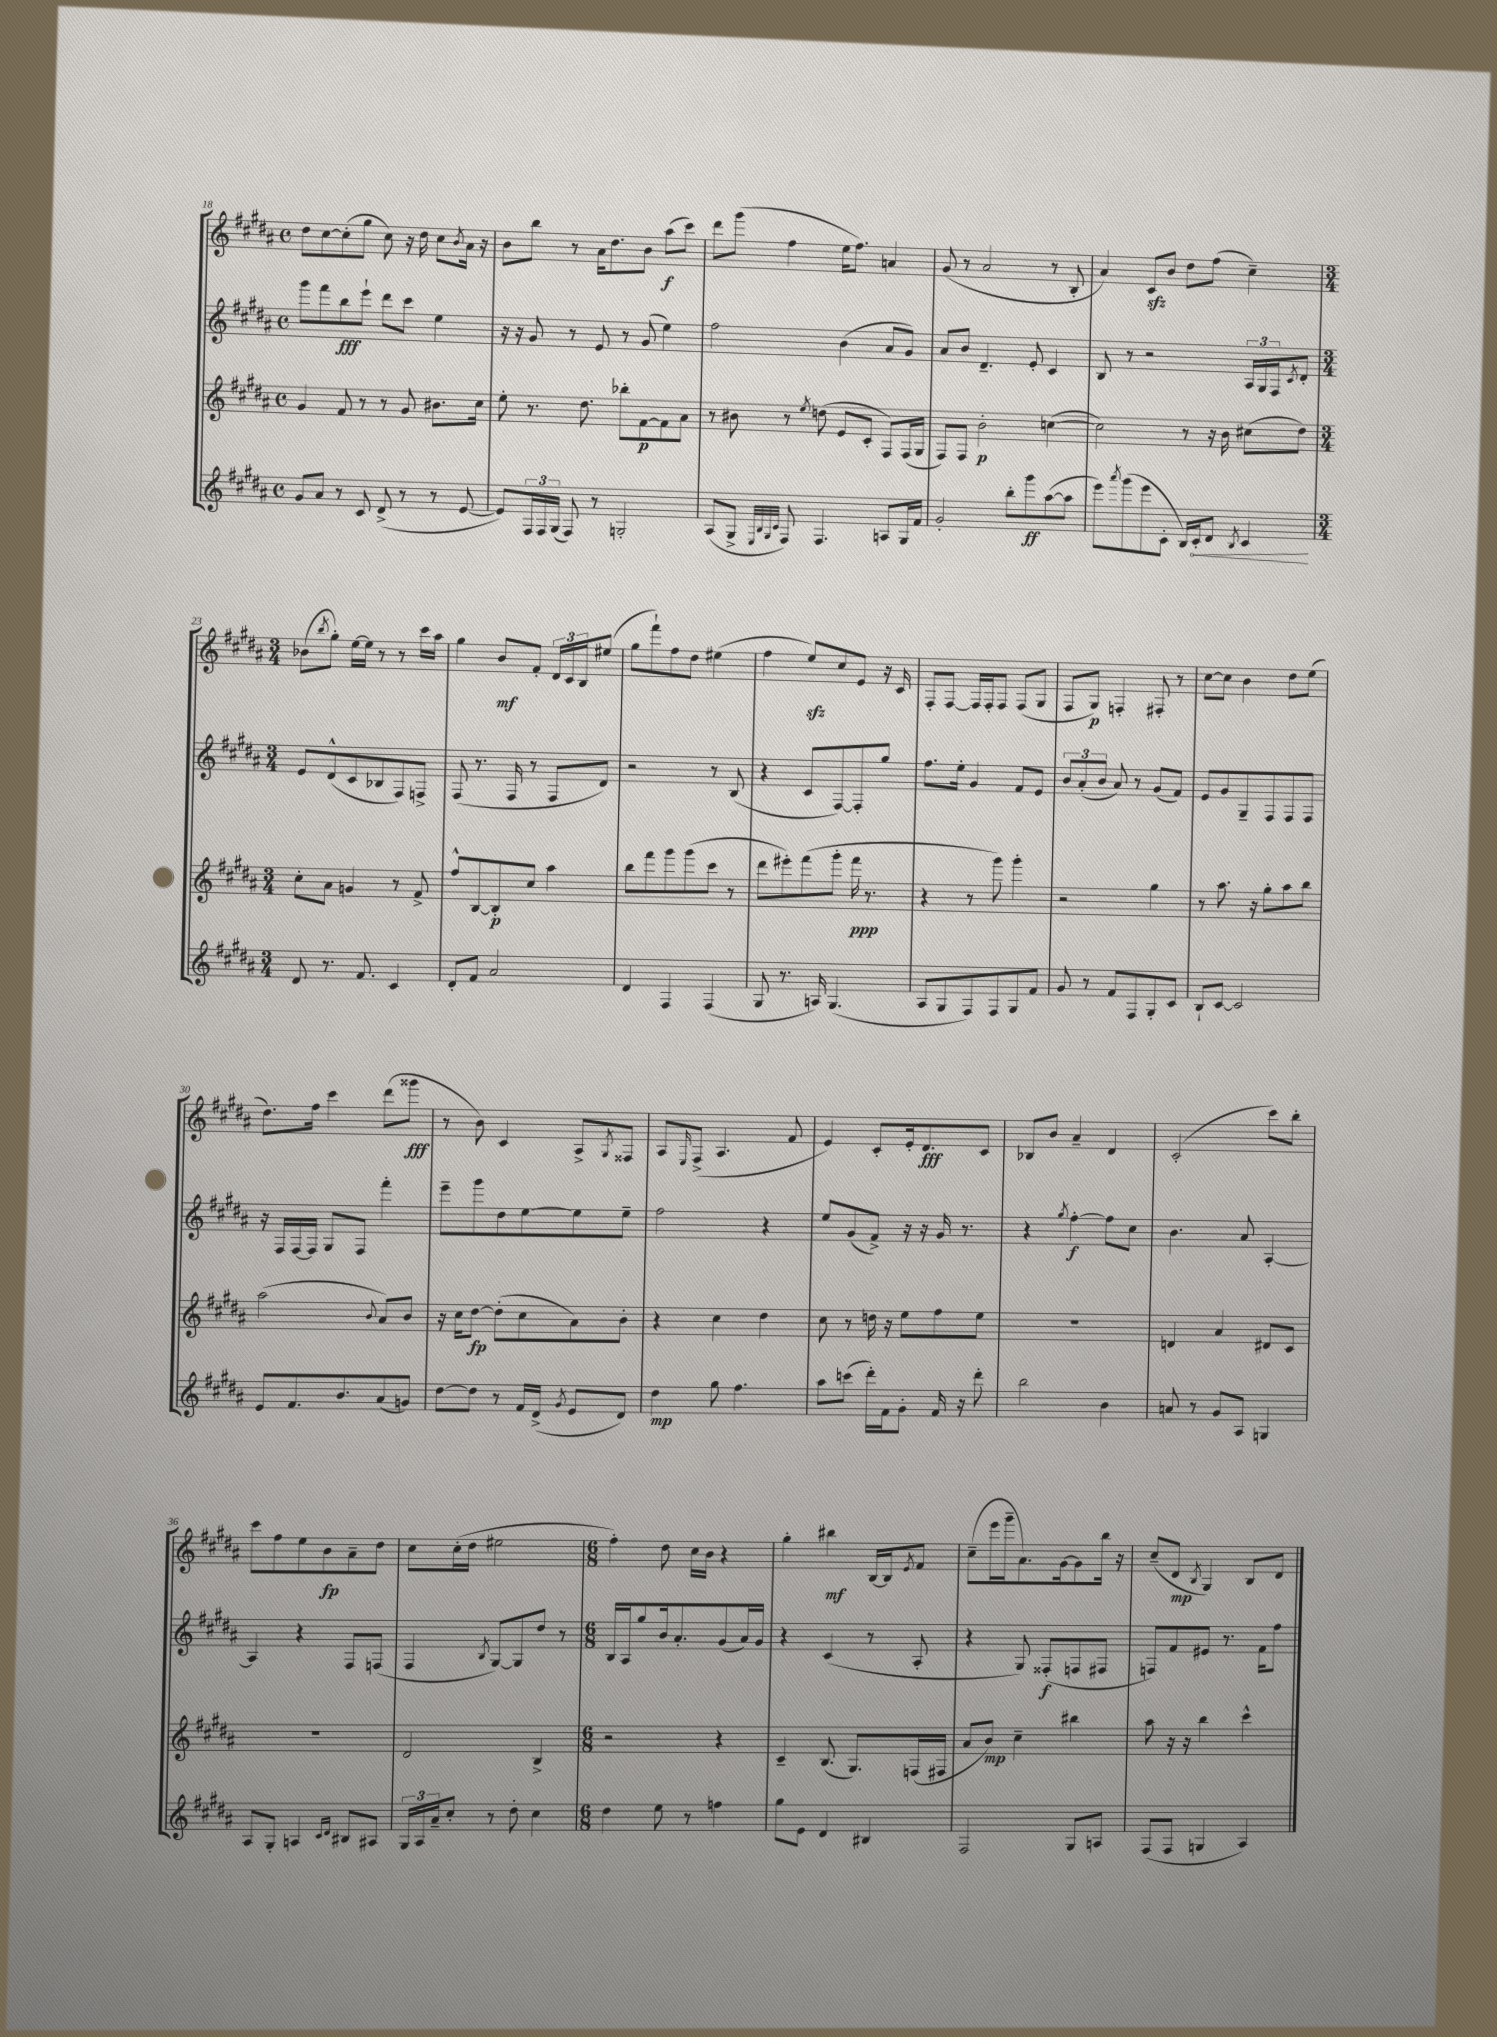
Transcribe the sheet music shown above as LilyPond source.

<<
\new StaffGroup <<
\new Staff = "s0" {
    \clef treble \key b \major \defaultTimeSignature \time 4/4
    dis''8 cis''8~ cis''8-.( gis''8 cis''8) r16 dis''16 cis''8 \acciaccatura { b'8 } ais'16 r16 |
    b'8 b''8 r8 ais'16 dis''8. b'8 ais''8\f( cis'''8) |
    dis'''8 gis'''8( fis''4 e''16 fis''8.) a'4 |
    gis'8( r8 ais'2 r8 b8-. |
    ais'4) cis'8\sfz b'8 dis''8 fis''8( cis''4--) |
    \numericTimeSignature \time 3/4 bes'8( \acciaccatura { b''8 } gis''8-.) e''16~ e''16 r8 r8 cis'''16 ais''16 |
    gis''4 b'8\mf fis'8-. \tuplet 3/2 { dis'16 cis'16 b16 } eis''8( |
    gis''8 fis'''8-!) fis''8 dis''8 eis''4( |
    fis''4 e''8\sfz) cis''8 e'8 r16 cis'16 |
    fis8-. fis8~ fis16 fis16-. fis8 fis8( gis8 |
    fis8 gis8\p) f4-. fis8-. r8 |
    cis''8~ cis''8 b'4 dis''8 e''8( |
    dis''8.) fis''16 cis'''4 dis'''8( gisis'''8\fff |
    r8 b'8) cis'4 ais8-> \acciaccatura { gis8 } fisis8 |
    ais8 \grace { e16 } fis8->( ais4. fis'8 |
    e'4) cis'8-. e'16-. dis'8.\fff cis'8 |
    bes8 b'8 ais'4-- dis'4 |
    cis'2-.( cis'''8) b''8-. |
    cis'''8 fis''8 e''8 b'8\fp ais'8-- dis''8 |
    cis''8 cis''16-.( dis''16 eis''2 |
    \numericTimeSignature \time 6/8 fis''4-.) dis''8 cis''16 b'16 r4 |
    gis''4-. bis''4\mf b16~ b16 \acciaccatura { e'8 } fis'8 |
    cis''8--( e'''16 gis'''16-- ais'8.) gis'16~ gis'8 b''16 r16 |
    cis''8--( dis'8\mp \acciaccatura { b8 } gis4) b8 dis'8 \bar "|." |
}
\new Staff = "s1" {
    \clef treble \key b \major \defaultTimeSignature \time 4/4
    gis'''8 fis'''8 b''8\fff e'''8-! dis'''8 cis'''8 e''4 |
    r16 r16 gis'8 r8 e'8 r8 gis'8( e''4) |
    fis''2 b'4( ais'8 gis'8) |
    ais'8 b'8 dis'4.-- e'8-. cis'4 |
    b8 r8 r2 \tuplet 3/2 { ais16 gis16 fis16 } \acciaccatura { cis'8 } dis'8-. |
    \numericTimeSignature \time 3/4 e'8 dis'8-^( cis'8 bes8 fis8) f8-> |
    fis8( r8. fis16 r8 fis8 dis'8) |
    r2 r8 b8( |
    r4 cis'8 fis8~) fis8-. gis''8 |
    fis''8. e''16-. gis'4 fis'8 e'8 |
    \tuplet 3/2 { b'8 ais'8-.( b'8 } ais'8) r8 gis'8( fis'8) |
    e'8 gis'8 gis8-- fis8 fis8 fis8 |
    r16 fis16 fis16~ fis16 gis8 fis8 fis'''4-. |
    e'''8-- gis'''8 dis''8 e''8~ e''8 e''8-- |
    fis''2 r4 |
    e''8 gis'8( fis'8->) r16 r16 gis'16 r8. |
    r4 \acciaccatura { gis''8 } fis''4~-.\f fis''8 cis''8 |
    b'4. ais'8 ais4~-. |
    ais4 r4 fis8 f8( |
    fis4 \acciaccatura { b8 } gis8~) gis8 dis''8 r8 |
    \numericTimeSignature \time 6/8 b16 ais16 gis''8 b'16 ais'8.-. gis'8( ais'16) gis'16 |
    r4 cis'4( r8 ais8-. |
    r4 gis8) fisis8-.\f( f8 fis8 |
    f8) fis'8 eis'8 r8. fis'16 fis''8 \bar "|." |
}
\new Staff = "s2" {
    \clef treble \key b \major \defaultTimeSignature \time 4/4
    gis'4 fis'8 r8 r8 gis'8 bis'8. cis''16 |
    e''8-. r8. dis''8. bes''8-. fis'8~\p fis'8 ais'8 |
    r8 bis'8 r8 \acciaccatura { e''8 } d''8( e'8 cis'8-. fis8) fis16( gis16 |
    fis8) fis8 b'2-.\p c''4~( |
    c''2) r8 r16 b'16 cis''8( dis''8) |
    \numericTimeSignature \time 3/4 cis''8-. ais'8 g'4 r8 fis'8-> |
    fis''8-^ b8~ b8-.\p cis''8 ais''4 |
    b''8 fis'''8 gis'''8 gis'''8( cis'''8 r8 |
    dis'''8 eis'''8-.) fis'''8( gis'''8-. fis'''16\ppp r8. |
    r4 r8 gis'''8) gis'''4-. |
    r2 gis''4 |
    r8 ais''8. r16 gis''8-. ais''8 b''8 |
    ais''2( \appoggiatura { b'8 } ais'8) b'8 |
    r16 cis''16 dis''8~\fp dis''8-.( cis''8 ais'8) b'8-. |
    r4 cis''4 dis''4 |
    cis''8 r8 d''16 r16 e''8 fis''8 e''8 |
    R2. |
    d'4 ais'4 dis'8 cis'8 |
    R2. |
    dis'2 b4-> |
    \numericTimeSignature \time 6/8 r2 r4 |
    cis'4-- b8.( gis8.) f16( fis16 |
    ais'8 b'8\mp) cis''4-- bis''4 |
    ais''8 r16 r16 b''4 cis'''4-^ \bar "|." |
}
\new Staff = "s3" {
    \clef treble \key b \major \defaultTimeSignature \time 4/4
    gis'8 ais'8 r8 cis'8 dis'8->( r8 r8 e'8~ |
    e'8) \tuplet 3/2 { fis16 fis16 gis16( } fis8) r8 g2-. |
    ais8( gis8-> \grace { e32 b32 gis32 cis'32 } fis8) fis4. a8 gis16 fis'16 |
    gis'2-. b''8-. gis'''8\ff ais''8~( ais''8 |
    e'''8) \acciaccatura { ais'''8 } gis'''8( e'''8 cis'8-. b16) \once \override Hairpin.circled-tip = ##t cis'16-.\< dis'8 \acciaccatura { b8 } cis'4\! |
    \numericTimeSignature \time 3/4 dis'8 r8. fis'8. cis'4 |
    dis'8-. fis'8 ais'2 |
    dis'4 fis4 fis4( |
    gis8 r8. a16) gis4.( |
    ais8 gis8 fis8) fis8 gis8 fis'8 |
    gis'8 r8 fis'8 fis8 gis8-. cis'8 |
    b8-! cis'8~ cis'2 |
    e'8 fis'8. b'8. ais'8( g'8) |
    dis''8~ dis''8 r8 fis'16 dis'16->( \acciaccatura { gis'8 } e'8 dis'8) |
    dis''4\mp gis''8 fis''4. |
    ais''8 c'''8( dis'''16-.) fis'16 gis'8-. fis'16 r16 dis'''8-. |
    b''2 b'4 |
    a'8 r8 gis'8 ais8 g4 |
    ais8 gis8-. a4 \grace { cis'16 dis'16 } bis8 ais8 |
    \tuplet 3/2 { gis16 ais16 ais'16-- } cis''8-. r8 dis''8-. cis''4 |
    \numericTimeSignature \time 6/8 dis''4 e''8 r8 f''4 |
    gis''8 e'8 dis'4 bis4 |
    fis2 gis8 a8 |
    fis8( fis8 g4 ais4) \bar "|." |
}
>>
>>
\layout { \context { \Score currentBarNumber = #18 } }
